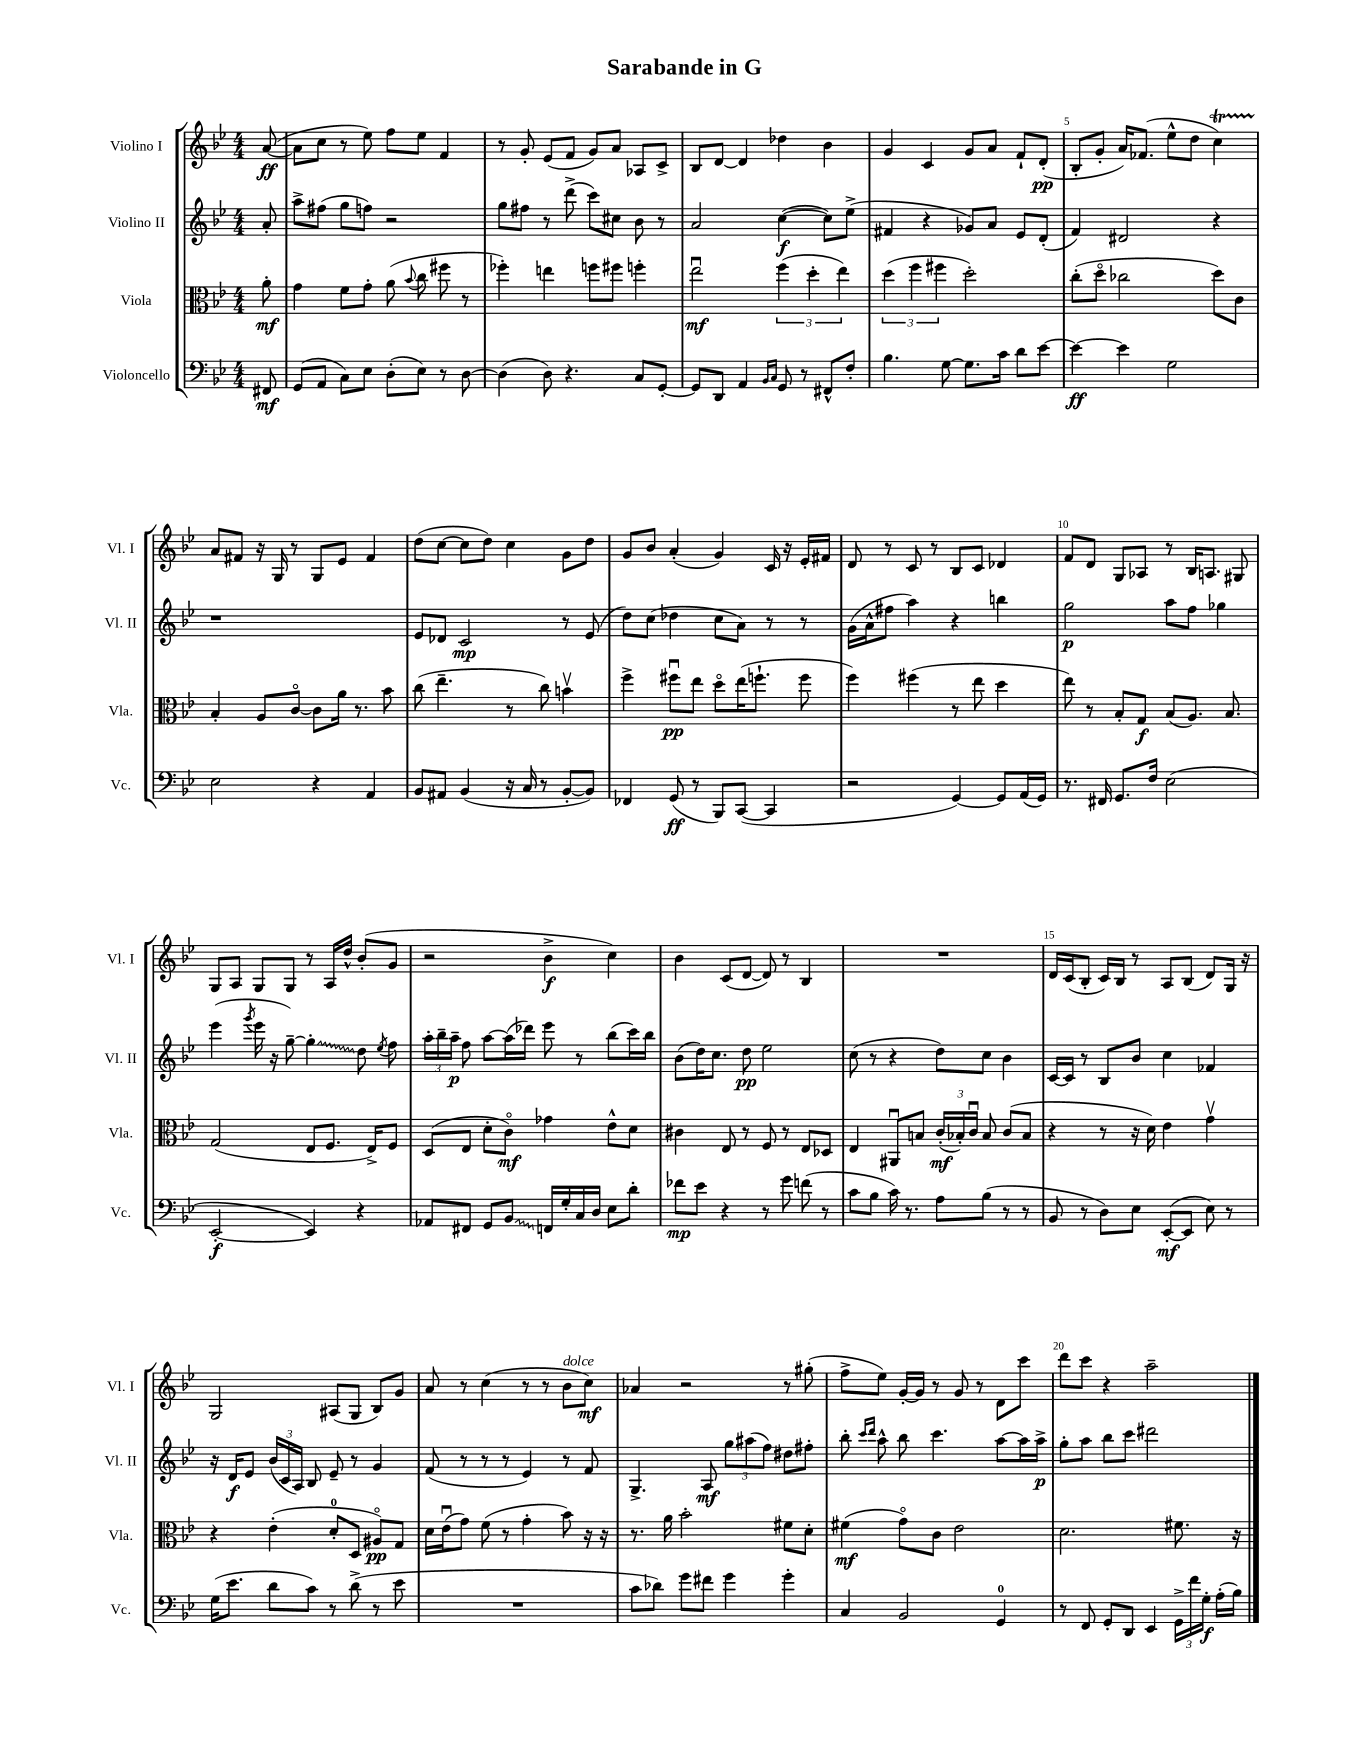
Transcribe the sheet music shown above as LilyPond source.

\header { title = "Sarabande in G" }
<<
\new StaffGroup <<
\new Staff = "s0" \with { instrumentName = "Violino I" shortInstrumentName = "Vl. I" } {
    \clef treble \key bes \major \numericTimeSignature \time 4/4 \partial 8
    \autoBeamOff a'8~\ff( |
    a'8[ c''8] r8 ees''8) f''8[ ees''8] f'4 |
    r8 g'8-. ees'8[( f'8] g'8[) a'8] aes8[ c'8]-> |
    bes8[ d'8]~ d'4 des''4 bes'4 |
    g'4 c'4 g'8[ a'8] f'8[-! d'8]-.\pp( |
    bes8[-. g'8]-. a'16[) fes'8.]( ees''8[-^ d''8] c''4\startTrillSpan) |
    a'8[\stopTrillSpan fis'8] r16 g16 r8 g8[ ees'8] fis'4 |
    d''8[( c''8]~ c''8[ d''8]) c''4 g'8[ d''8] |
    g'8[ bes'8] a'4-.( g'4) c'16 r16 ees'16[-. fis'16] |
    d'8 r8 c'8 r8 bes8[ c'8] des'4 |
    f'8[ d'8] g8[ aes8] r8 bes16[ a8.] gis8 |
    g8[ a8] g8[ g8] r8 a16[ d''16]-^ bes'8[-.( g'8] |
    r2 bes'4->\f c''4) |
    bes'4 c'8[( d'8]~ d'8) r8 bes4 |
    R1 |
    d'16[ c'16( bes8]-. c'16[) bes16] r8 a8[ bes8]( d'8[) g16] r16 |
    g2 ais8[( g8] bes8[) g'8] |
    a'8 r8 c''4( r8 r8 bes'8[^\markup { \italic "dolce" } c''8]\mf) |
    aes'4 r2 r8 gis''8-.( |
    f''8[-> ees''8]) g'16[~-. g'16] r8 g'8 r8 d'8[ c'''8] |
    d'''8[ c'''8] r4 a''2-- \bar "|." |
}
\new Staff = "s1" \with { instrumentName = "Violino II" shortInstrumentName = "Vl. II" } {
    \clef treble \key bes \major \numericTimeSignature \time 4/4 \partial 8
    \autoBeamOff a'8-. |
    a''8[-> fis''8]( g''8[ f''8]) r2 |
    g''8[ fis''8] r8 d'''8->( c'''8[) cis''8] bes'8 r8 |
    a'2 c''4~\f( c''8[) ees''8]->( |
    fis'4 r4 ges'8[) a'8] ees'8[ d'8]-.( |
    f'4) dis'2 r4 |
    r1 |
    ees'8[ des'8] c'2\mp r8 ees'8( |
    d''8[) c''8]( des''4 c''8[ a'8]) r8 r8 |
    g'16[( a'16-^ fis''8] a''4) r4 b''4 |
    g''2\p a''8[ f''8] ges''4 |
    ees'''4( \acciaccatura { g'''8 } ees'''16 r16 g''8~--) \once \override Glissando.style = #'zigzag g''4-.\glissando d''8 \acciaccatura { ees''8 } f''8 |
    \tuplet 3/2 { a''16[-. bes''16-- a''16]--\p } f''8 a''8[~ a''16( des'''16]) ees'''8 r8 bes''8[( c'''16) bes''16] |
    bes'8[( d''16) c''8.] d''8\pp ees''2 |
    c''8( r8 r4 d''8[) c''8] bes'4 |
    c'16[~ c'16] r8 bes8[ bes'8] c''4 fes'4 |
    r16 d'16[\f ees'8] \tuplet 3/2 { bes'16[( c'16 a16]) } bes8 ees'8-- r8 g'4 |
    f'8( r8 r8 r8 ees'4) r8 f'8 |
    g4.-> a8\mf \tuplet 3/2 { g''8[ ais''8( f''8]) } dis''8[ fis''8]-. |
    bes''8-. \grace { c'''16[ d'''16] } a''8-^ bes''8 c'''4. a''8[~ a''16 a''16]->\p |
    g''8[-. a''8] bes''8[ c'''8] dis'''2 \bar "|." |
}
\new Staff = "s2" \with { instrumentName = "Viola" shortInstrumentName = "Vla." } {
    \clef alto \key bes \major \numericTimeSignature \time 4/4 \partial 8
    \autoBeamOff a'8-.\mf |
    g'4 f'8[ g'8]-. a'8( \appoggiatura { bes'8 } c''8 fis''8 r8 |
    fes''4-.) e''4 f''8[ fis''8] f''4-. |
    ees''2\downbow\mf \tuplet 3/2 { f''4( d''4-. ees''4) } |
    \tuplet 3/2 { d''4( f''4 fis''4 } d''2-.) |
    c''8[-.( d''8]\flageolet ces''2 d''8[) c'8] |
    bes4-. a8[ c'8]~\flageolet c'8[ a'16] r8. bes'8 |
    c''8( ees''4.-- r8 c''8) b'4\upbow |
    f''4-> fis''8[\downbow\pp ees''8] d''8[\flageolet ees''16( f''8.]-! f''8 |
    f''4) fis''4( r8 ees''8 d''4 |
    ees''8) r8 bes8[-. g8]\f bes8[( a8.]) bes8. |
    g2( ees8[ f8.] ees16[->) f8] |
    d8[( ees8] d'8[-. c'8]\flageolet\mf) ges'4 ees'8[-^ d'8] |
    cis'4 ees8 r8 f8 r8 ees8[ des8] |
    ees4 ais,8[\downbow b8] \tuplet 3/2 { c'16[-.\mf( bes16-.) c'16]\downbow } bes8 c'8[( bes8] |
    r4 r8 r16 d'16) ees'4 g'4\upbow |
    r4 ees'4-.( d'8[-0-. d8] ais8[\flageolet\pp) g8] |
    d'16[ ees'16\downbow( g'8]) f'8( r8 g'4-. bes'8) r16 r16 |
    r8. a'16 bes'2-. fis'8[ d'8]-. |
    fis'4\mf( g'8[\flageolet) c'8] ees'2 |
    d'2. fis'8. r16 \bar "|." |
}
\new Staff = "s3" \with { instrumentName = "Violoncello" shortInstrumentName = "Vc." } {
    \clef bass \key bes \major \numericTimeSignature \time 4/4 \partial 8
    \autoBeamOff fis,8\mf |
    g,8[( a,8] c8[) ees8] d8[-.( ees8]) r8 d8~ |
    d4( d8) r4. c8[ g,8]~-. |
    g,8[ d,8] a,4 \grace { bes,16[ c16] } g,8 r8 fis,8[-^ f8]-. |
    bes4. g8~ g8.[ c'16] d'8[ ees'8]~ |
    ees'4~\ff ees'4 g2 |
    ees2 r4 a,4 |
    bes,8[ ais,8] bes,4( r16 c16 r8 bes,8[~-. bes,8]) |
    fes,4 g,8\ff( r8 bes,,8[) c,8]~( c,4 |
    r2 g,4~) g,8[ a,16( g,16]) |
    r8. fis,16 g,8.[ f16] ees2( |
    ees,2~-.\f ees,4) r4 |
    aes,8[ fis,8] g,8[ \once \override Glissando.style = #'zigzag bes,8]\glissando f,16[ g16-. c16 d16] ees8[ d'8]-. |
    fes'8[\mp ees'8] r4 r8 g'8 f'8( r8 |
    c'8[ bes8] c'16) r8. a8[ bes8]( r8 r8 |
    bes,8 r8 d8[) ees8] ees,8[~-.\mf( ees,8] ees8) r8 |
    g16[( ees'8.] d'8[ c'8]) r8 d'8->( r8 ees'8 |
    R1 |
    c'8[ des'8]) g'8[ fis'8] g'4 g'4-. |
    c4 bes,2 g,4-0 |
    r8 f,8 g,8[-. d,8] ees,4 \tuplet 3/2 { g,16[-> f'16 g16]-.\f } a16[-.( bes16]) \bar "|." |
}
>>
>>
\layout { \context { \Score \override BarNumber.break-visibility = ##(#f #t #t) barNumberVisibility = #(every-nth-bar-number-visible 5) } }
